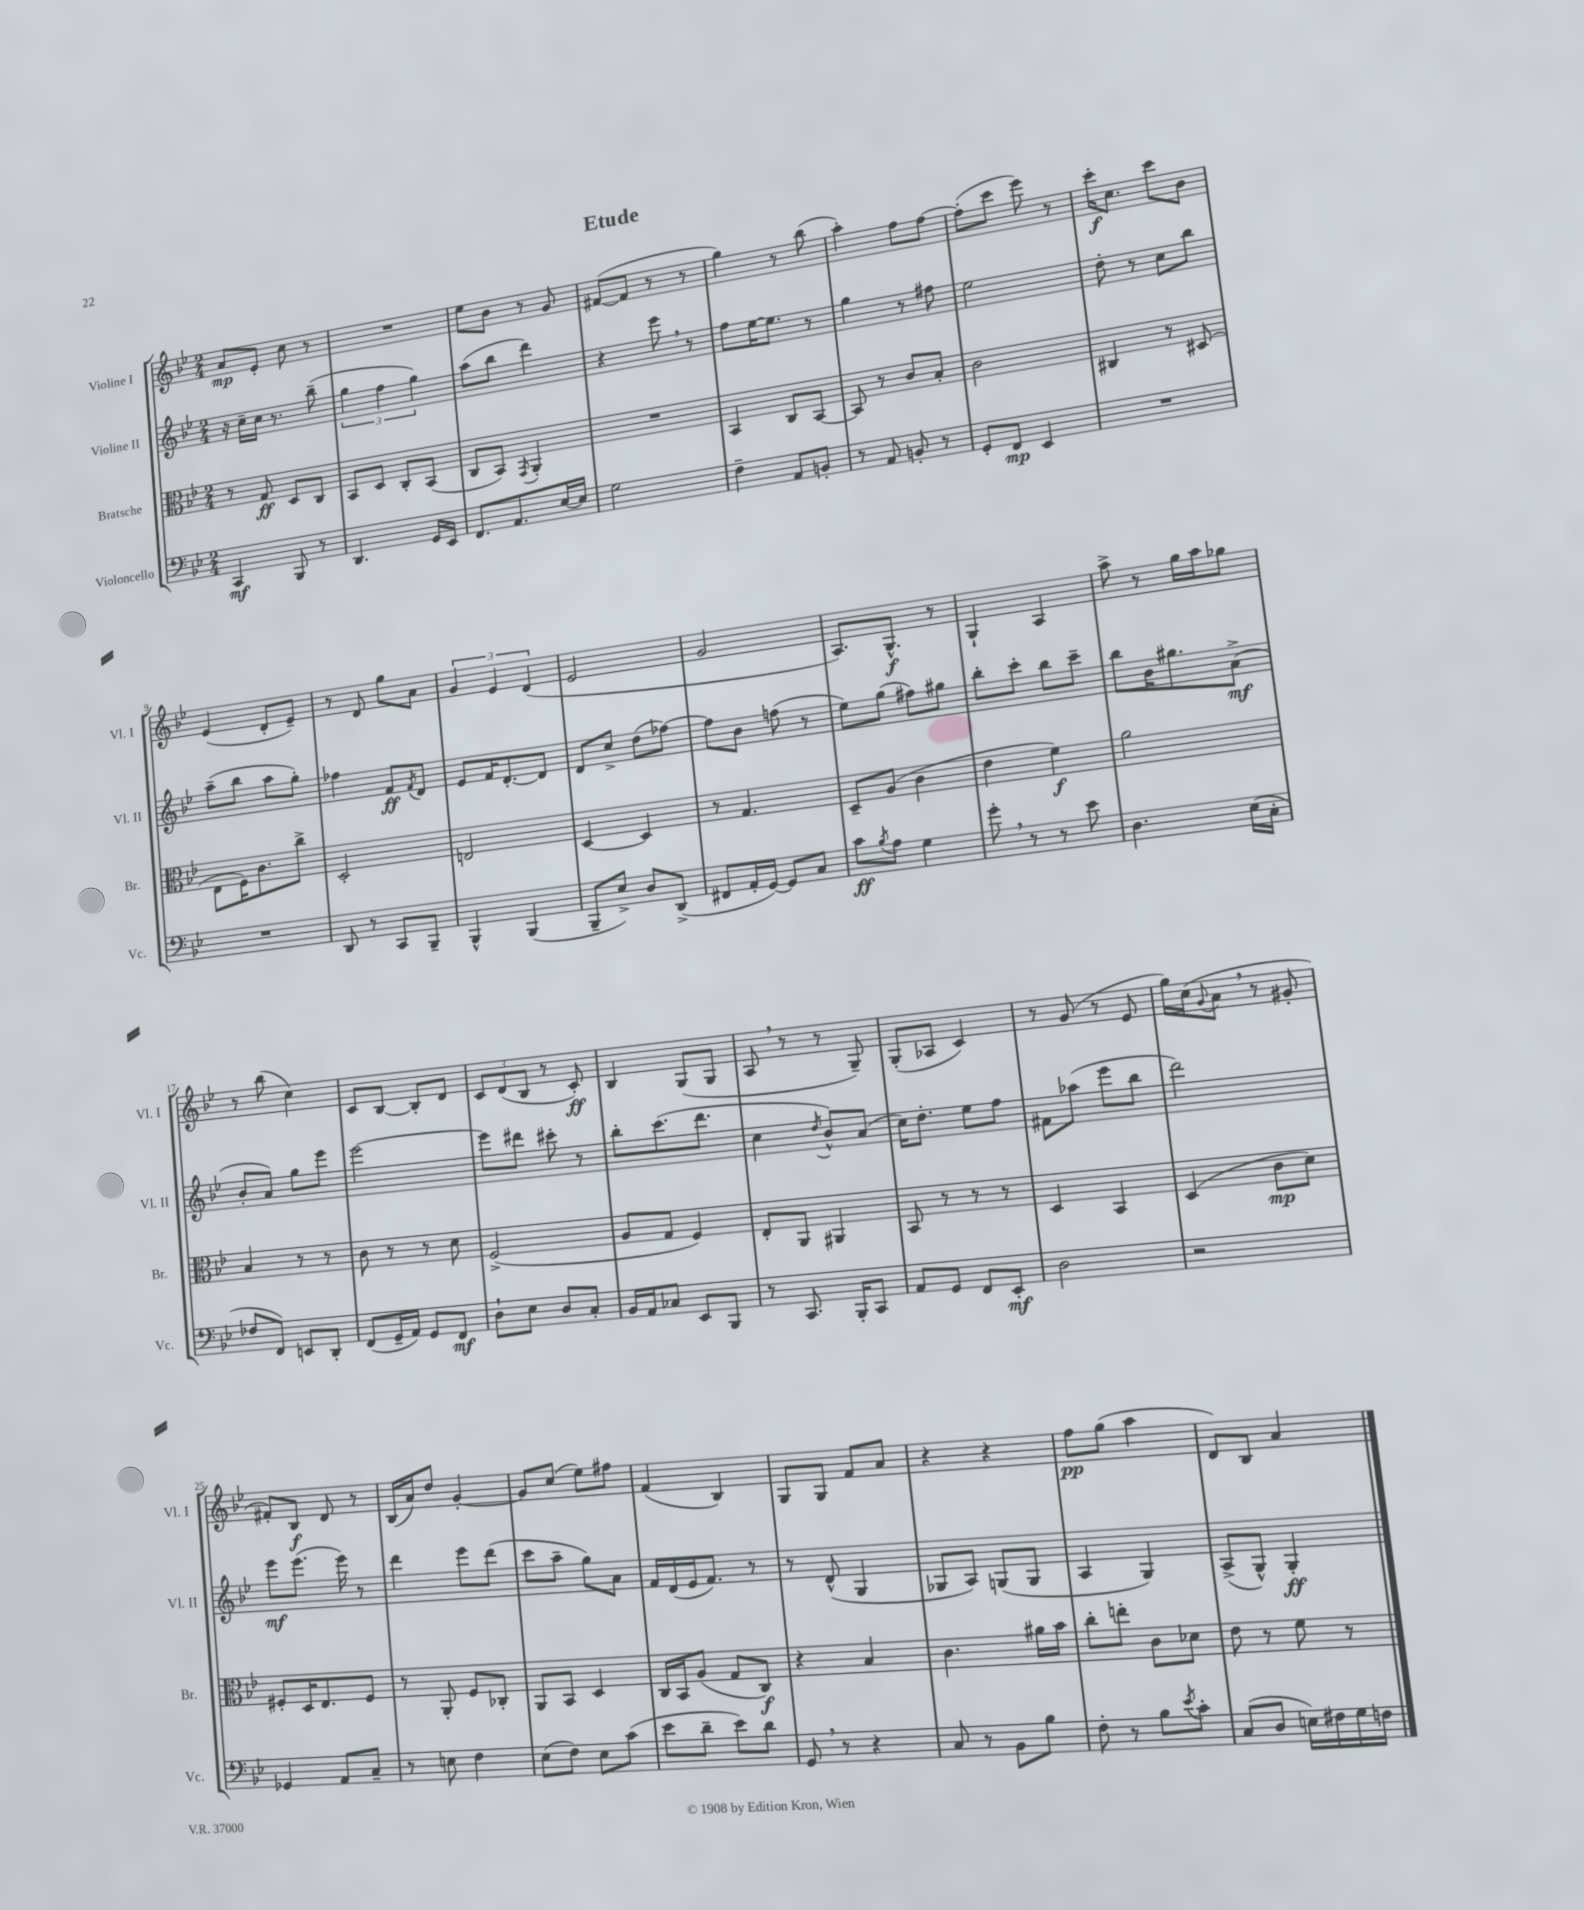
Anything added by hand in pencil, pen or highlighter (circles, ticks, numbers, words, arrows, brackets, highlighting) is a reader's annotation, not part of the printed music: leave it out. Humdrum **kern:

**kern	**kern	**kern	**kern
*staff4	*staff3	*staff2	*staff1
*clefF4	*clefC3	*clefG2	*clefG2
*k[b-e-]	*k[b-e-]	*k[b-e-]	*k[b-e-]
*M2/4	*M2/4	*M2/4	*M2/4
4CC	8r	16r	8a
.	.	16cc~	.
.	8G	16cc	8e-'
.	.	8.r	.
8BBB-	8D	.	8cc
8r	8C	(8bb-~	8r
=	=	=	=
4.DD	8BB-	6gg	2r
.	8D	.	.
.	.	6ff	.
.	8C'	.	.
.	.	6gg)	.
16GG	(8BB-	.	.
16EE-	.	.	.
=	=	=	=
8.FF	8C	(8aa	8ee-
.	8BB-)	8bb-	8b-
8.AA	.	.	.
.	8qGG	.	.
.	4AA'	4ddd)	8r
[16E-	.	.	8g
16E-]	.	.	.
=	=	=	=
2G	2r	4r	([8f#
.	.	.	8f#]
.	.	8eee-	8r
.	.	8r	8r
=	=	=	=
4F~	4BB-	8ff	4gg)
.	.	[16ee-	.
.	.	8.ee-]	.
8AA	8C	.	8r
8BB'	[8BB-	8r	(8bb-
=	=	=	=
8r	8BB-]	4gg	4aa')
8AA	8r	.	.
8BB'	8c	8r	8ff
8r	8B-'	8ff#	[8ff
=	=	=	=
8GG'	2c	2ee-	(8ff']
8FF	.	.	8ccc
4EE-	.	.	8eee-)
.	.	.	8r
=	=	=	=
2r	4C#	8dd'	16ccc'
.	.	.	8.cc
.	.	8r	.
.	8r	8cc	8ccc
.	(8D#	8bb-	8b-
=	=	=	=
2r	8E-	(8aa~	(4e-
.	16F)	8bb-	.
.	8.c	.	.
.	.	8aa	8d'
.	8cc^	8gg')	8e-~)
=	=	=	=
8DD	2D'	4ff-	8r
8r	.	.	8d
8CC	.	8f	8gg
.	.	8qf	.
8BBB-~	.	8d	8a
=	=	=	=
4BBB-^^	2E	8e-	6g
.	.	16f	.
.	.	.	6e-
.	.	[8.d'	.
(4BBB-	.	.	.
.	.	.	(6d
.	.	8d]	.
=	=	=	=
8BBB-~	[4D	8d	2e-
8E-^)	.	8cc^	.
8D	4D]	(8dd	.
(8DD^	.	[8ff-)	.
=	=	=	=
8FF#	8r	8ff-]	2g
16AA'	4.G	8b-	.
[16GG)	.	.	.
8GG]	.	(8ff	.
8C	.	8r	.
=	=	=	=
8c	8D~	8ee-)	8.A)
8qB-	.	.	.
8A	(8A	(8gg	.
.	.	.	8.G^^
4G	4c	8ff#)	.
.	.	8gg#	8r
=	=	=	=
8g'	4e-	8bb-'	4G`
8r	.	8ccc'	.
8r	4f)	8bb-	4A
8e-	.	8ccc~	.
=	=	=	=
4.D	2a	8bb-	8aa^
.	.	16b-	8r
.	.	8.gg#	.
.	.	.	16gg
.	.	.	16aa
(16E-	.	(8a^	8gg-
16C'	.	.	.
=	=	=	=
8F-	4B-	8b-'	8r
8FF)	.	8a)	(8bb-
8EE	8r	8gg	4cc)
8DD'	8r	8eee-	.
=	=	=	=
(8FF	8c	[2eee-	8c
16GG~	8r	.	[8B-
16AA)	.	.	.
8GG	8r	.	8B-']
8FF	8d	.	8d
=	=	=	=
8D`	(2F^	8eee-]	12c
.	.	.	(12d
8E-	.	8ddd#	.
.	.	.	12B-
8D	.	8ccc#'	8r
8C'	.	8r	8c')
=	=	=	=
16BB-	8A	8bb-'	4B-
16AA	.	.	.
8C-	8G	(8.ccc	.
8EE-	4F)	.	(8G
.	.	8.ddd	.
8BBB-	.	.	8G
=	=	=	=
8r	8E-'	4cc	8A
8.CC	8AA	.	8r
.	.	8qdd	.
.	4AA#	8b-^^)	8r
16BBB-'	.	.	.
8CC	.	(8a	8G~)
=	=	=	=
8AA	8BB-	16cc)	(8G'
.	.	8.dd'	.
8GG	8r	.	8A-
8FF	8r	8ee-	4c)
8EE-'	8r	8ff	.
=	=	=	=
2D	4D	8f#	8r
.	.	(8aa-	(8g
.	4BB-	8eee-	8r
.	.	8bb-	8e-
=	=	=	=
2r	(4D	2ddd)	16gg)
.	.	.	(16cc
.	.	.	8qqg
.	.	.	8a
.	8c	.	8r
.	8d)	.	8g#'
=	=	=	=
4GG-	8F#'	8eee-	8f#')
.	16D	(8.eee-	8B-
.	8.E-	.	.
8AA	.	.	8d
.	.	16eee-)	.
8C~	8F#	8r	8r
=	=	=	=
8r	8r	4ddd	(16B-
.	.	.	16a)
8E	8AA'	.	8dd
4F	8F	8eee-	[4g'
.	8C-'	(8ddd	.
=	=	=	=
(8E-	8AA	8ccc	8g]
8F)	8BB-	8aa~	(8cc
8E-	4D	8gg)	8ee-)
(8c	.	8a	8ff#
=	=	=	=
8e-	16C	16f	(4f
.	16BB-	(16d	.
8d~	(8A	16e-	.
.	.	8.f)	.
8e-)	8G	.	4B-)
8d	8C)	8r	.
=	=	=	=
8GG	4r	8r	8G
8r	.	(8d^^	8G
4r	4B-	4G	8f
.	.	.	8a
=	=	=	=
8C	4.c	8G-	4r
8r	.	8A)	.
8BB-	.	(8G	4r
8B-	16a#	8G	.
.	16b-	.	.
=	=	=	=
8F'	8cc'	4A	8ff
8r	8ee'	.	(8gg
8B-	8c	4G)	4aa
8qe-	.	.	.
8c'	8d-	.	.
=	=	=	=
(8C	8e-	(8A^	8d)
8D	8r	8G^^)	8B-
16E)	8f	4G'	4a
16F#	.	.	.
16G	8r	.	.
16F	.	.	.
==	==	==	==
*-	*-	*-	*-
